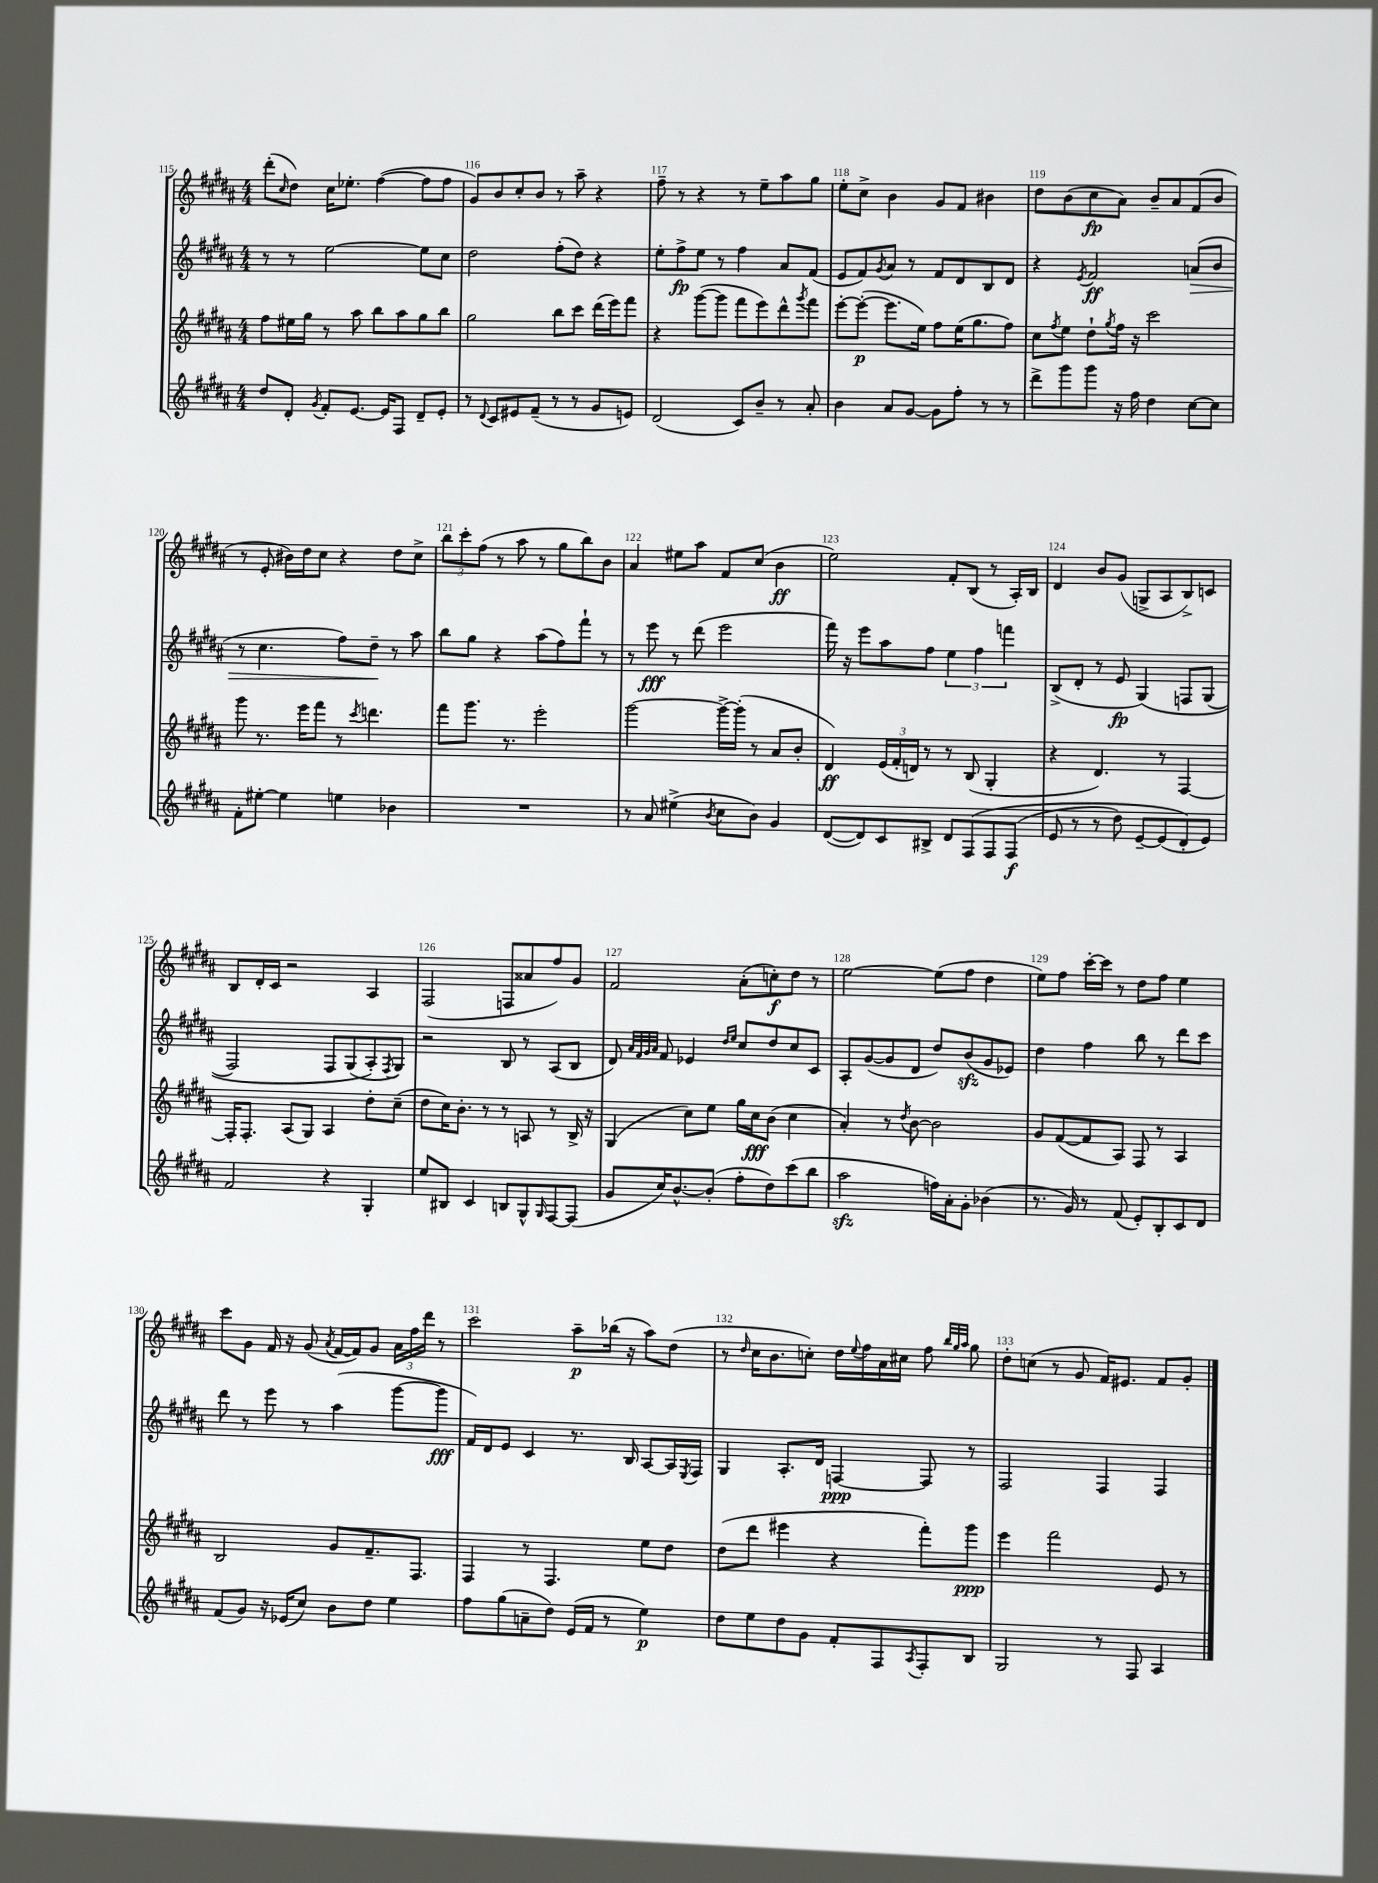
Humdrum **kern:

**kern	**kern	**kern	**kern
*staff4	*staff3	*staff2	*staff1
*clefG2	*clefG2	*clefG2	*clefG2
*k[f#c#g#d#a#]	*k[f#c#g#d#a#]	*k[f#c#g#d#a#]	*k[f#c#g#d#a#]
*M4/4	*M4/4	*M4/4	*M4/4
8dd#/L	8ff#\L	8r	(8ddd#'\L
.	.	.	16qqcc#/
8d#'/J	16ee#\L	8r	8dd#\J)
.	16gg#\JJ	.	.
8qg#/	.	.	.
8f#'/L	8r	[2ee\	16cc#\LK
.	.	.	8.ee-'\J
[8.e/J	8aa#\	.	.
.	8bb\L	.	([4ff#\
16e/]LK	.	.	.
8F#/J	8aa#\	.	.
8d#~/L	8gg#\	8ee\]L	8ff#\]L
8e'/J	8bb\J	8cc#\J	8ff#\J
=	=	=	=
8r	2gg#\	2dd#\	8g#/L)
8qqd#/	.	.	.
8c#/L	.	.	8b/
8e#/	.	.	8cc#'/
(8f#~/J	.	.	8b/J
8r	8bb\L	(8ff#'\L	8r
8r	8ccc#\J	8dd#\J)	8aa#~\
8g#/L	(16ddd#\LL	4r	4r
.	16eee\J)	.	.
8e/J)	8fff#\J	.	.
=	=	=	=
(2d#/	4r	8ee'\L	8ff#~\
.	.	8ff#^\	8r
.	([8ggg#\L	8ee\J	4r
.	8ggg#\]J	8r	.
8c#/L)	8fff#\L	4ff#\	8r
8b~/J	8eee\)	.	8ee~\L
8r	8ddd#^^\	8a#/L	8aa#\
.	8qggg#/	.	.
8a#'/	8fff#\J	(8f#/J	8gg#\J
=	=	=	=
4b\	[8eee'\L	8e/L	8ee'\L
.	(8eee'\_J	8f#/)	8cc#^\J
.	.	8qg#/	.
8a#/L	8.eee\]L	8a#/J	4b\
[8g#/J	.	8r	.
.	16ee\Jk)	.	.
8g#\]L	8ff#\L	8f#/L	8g#/L
8ff#'\J	(16ee\K	8d#/	8f#/J
.	8.gg#\	.	.
8r	.	8B/	4b#\
8r	8ff#\J)	8d#/J	.
=	=	=	=
8ddd#^\L	8cc#\L	4r	8dd#\L
.	8qff#/	.	.
8ggg#\	8ee\J	.	(8b\
.	.	8qe/	.
8ggg#\J	8dd#`\L	2f#/	8cc#\
.	8qgg#/	.	.
16r	16ff#\Jk	.	8a#\J)
16ff#\	16r	.	.
4dd#\	2ccc#\	.	8b~/L
.	.	.	8a#/
[8cc#\L	.	(8a/L	(8f#/
8cc#\]J	.	8b/J	8b/J
=	=	=	=
8f#'\L	8ggg#\	8r	8r
[8ee#'\J	8.r	4.cc#\	8e'/
4ee#\]	.	.	16b#\LL)
.	16eee\LK	.	16dd#\J
.	8fff#\J	.	8cc#\J
4ee\	8r	8ff#\L)	4r
.	8qccc#/	.	.
.	4.ddd\	8dd#~\J	.
4b-\	.	8r	8dd#\L
.	.	8aa#\	8cc#^\J
=	=	=	=
1r	8fff#\L	8bb\L	12bb\L
.	.	.	12ccc#'\
.	8.ggg#\J	8gg#\J	.
.	.	.	(12ff#\J
.	.	4r	8r
.	8.r	.	.
.	.	.	8aa#\
.	2eee'\	(8aa#\L	8r
.	.	8ff#\)	8gg#\L
.	.	8fff#`\J	8bb\)
.	.	8r	8b\J
=	=	=	=
8r	[2ggg#\	8r	4a#/
8a#/	.	8eee\	.
(4ee#^\	.	8r	8ee#\L
.	.	(8ddd#\	8aa#\J
8qb/	.	.	.
8cc#\L	16ggg#^\_LL	2eee\	8f#/L
.	(16ggg#'\]JJ	.	.
8b\J)	8r	.	(8cc#/J
4g#/	8a#/L	.	4b\
.	8b'/J	.	.
=	=	=	=
([8d#/L	4d#/)	16fff#\)	2ee\)
.	.	16r	.
8d#/])	.	8eee\L	.
8c#/	(24e/LL	8aa#\	.
.	24f#'/	.	.
.	24d/JJ)	.	.
8B#^/J	8r	8ff#\J	.
8d#/L	8r	6ee\	8f#'/L
&(8F#/	(8B/	.	(8B/J
.	.	6ff#\	.
8F#/	4G#'/	.	8r
.	.	6fff\	.
(8F#/J	.	.	16A#'/LL)
.	.	.	16B/JJ
=	=	=	=
8e/	4r	(8B^/L	4d#/
8r	.	8d#'/J	.
8r	4.d#/)	8r	8b/L
8dd#\)	.	8e/	(8g#/J
[8e~/L	.	&(4G#/)	8G^/L
(8e/]	8r	.	8A#/
8d#'/&)	[4F#/	8F/L	8B^/)
8e/J)	.	(8G#/J	8c/J
=	=	=	=
2f#/	16F#'/]LK	2F#/)	8B/L
.	8.F#'/J	.	.
.	.	.	16d#'/L
.	.	.	16c#/JJ
.	(8A#/L	.	2r
.	8G#/J)	.	.
4r	4A#/	8F#/L	.
.	.	(8G#/	.
4G#'/	8dd#'\L	8A#'/&)	4A#/
.	.	8qF#/	.
.	(8cc#~\J	8G#/J)	.
=	=	=	=
8ee/L	8dd#\L	2r	(2F#/
8B#/J	16cc#\K)	.	.
.	8.b'\J	.	.
4c#/	.	.	.
.	8r	.	.
8B/L	8r	8B/	8F/L
8G#^^/	8A/	8r	8a##/
16qqG#/	.	.	.
[8F#/	8r	(8A#/L	8ff#/)
(8F#/]J	16B^/	8B/J	8g#/J
.	16r	.	.
=	=	=	=
8g#/L	(4G#/	8d#/)	2f#/
.	.	32qqa#/LLL	.
.	.	32qqf#/	.
.	.	32qqg#/	.
.	.	32qqa#/JJJ	.
16cc#/K)	.	8f#/	.
[8.b^^/	.	.	.
.	8cc#\L)	4e-/	.
(8b'/]J	8ee\J	.	.
.	.	16qqdd#/LL	.
.	.	16qqee/JJ	.
8ff#'\L	16gg#\LL	8cc#/L	(8a#'\L
.	16cc#\J	.	.
8dd#\)	(8b\J	8dd#/	8cc'\)
(8ccc#\	4cc#\	8cc#/	8dd#\J
8bb\J	.	8c#/J	8r
=	=	=	=
2aa#\	4a#'/)	8A#'/L	[2ee\
.	.	([8g#/	.
.	8r	8g#/]	.
.	8qdd#/	.	.
.	[8b\	8d#/J	.
16ff\LL)	2b\]	8dd#/L)	(8ee\]L
16a#'\J	.	.	.
8g#'\J	.	(8b/	8ff#\J
(4b-\	.	8g#/	4dd#\
.	.	8e-/J)	.
=	=	=	=
8.r	8g#/L	4dd#\	8ee\L)
.	([8f#/	.	8ff#\J
16g#/)	.	.	.
8r	8f#/]	4ff#\	[16ccc#'\LL
.	.	.	16ccc#\]JJ
(8f#/	8A#/J)	.	8r
8e'/L)	8F#/	8bb\	8dd#\L
8B'/	8r	8r	8ff#\J
8c#/	4A#/	8ddd#\L	4ee\
8d#/J	.	8ccc#\J	.
=	=	=	=
(8f#/L	2B/	8ddd#\	8ccc#\L
8g#/J)	.	8r	8g#\J
16r	.	8eee\	16f#/
(16e-/LK	.	.	16r
8cc#/J)	.	8r	(8g#/
.	.	.	8qa#/
8b\L	8g#/L	(4aa#\	[16f#/LL
.	.	.	16f#/]J)
8dd#\J	8.f#~/	.	8g#/J
4ee\	.	[8ggg#\L	24a#\LL
.	.	.	24ff#\
.	8.F#/J	.	.
.	.	.	24ddd#\JJ
.	.	8ggg#\]J	8r
=	=	=	=
8ff#\L	4F#/	16f#/LL)	2ccc#\
.	.	16d#/J	.
(8gg#\	.	8e/J	.
8a~\	8r	4c#/	.
8dd#\J)	4.F#/	.	.
(16e/LL	.	8.r	8aa#~\L
16f#/JJ	.	.	.
8r	.	.	(16bb-\Jk
.	.	16B/	16r
4ee\)	8ee\L	[8A#/L	8aa#\L)
.	8dd#\J	16A#/]L	(8dd#\J
.	.	8qE/	.
.	.	16F#/JJ	.
=	=	=	=
8dd#\L	(8dd#\L	4G#/	8r
.	.	.	16qqdd#/
8ee\	8ddd#\J	.	16cc#\LK
.	.	.	8.b\
8dd#\	4eee#\	8.A#'/L	.
8g#\J	.	.	8cc'\J)
.	.	16d#/Jk	.
8f#'/L	4r	[4F/	16dd#\LL
.	.	.	8qqee/
.	.	.	16ff#\
8F#/	.	.	16a#\
.	.	.	16cc#\JJ
8qA#/	.	.	.
8F#'/	8fff#'\L)	8F/]	8ff#\
.	.	.	32qqbb/LLL
.	.	.	32qqgg#/
.	.	.	32qqaa#/JJJ
8B/J	8ggg#\J	8r	8gg#\
=	=	=	=
2G#/	4eee\	2F#/	8dd#'\L
.	.	.	(8cc\J
.	2fff#\	.	8r
.	.	.	8g#/
8r	.	4F#/	16f#/LK)
.	.	.	8.e#/J
8F#/	.	.	.
4A#/	8e/	4F#/	8f#/L
.	8r	.	8g#'/J
==	==	==	==
*-	*-	*-	*-
